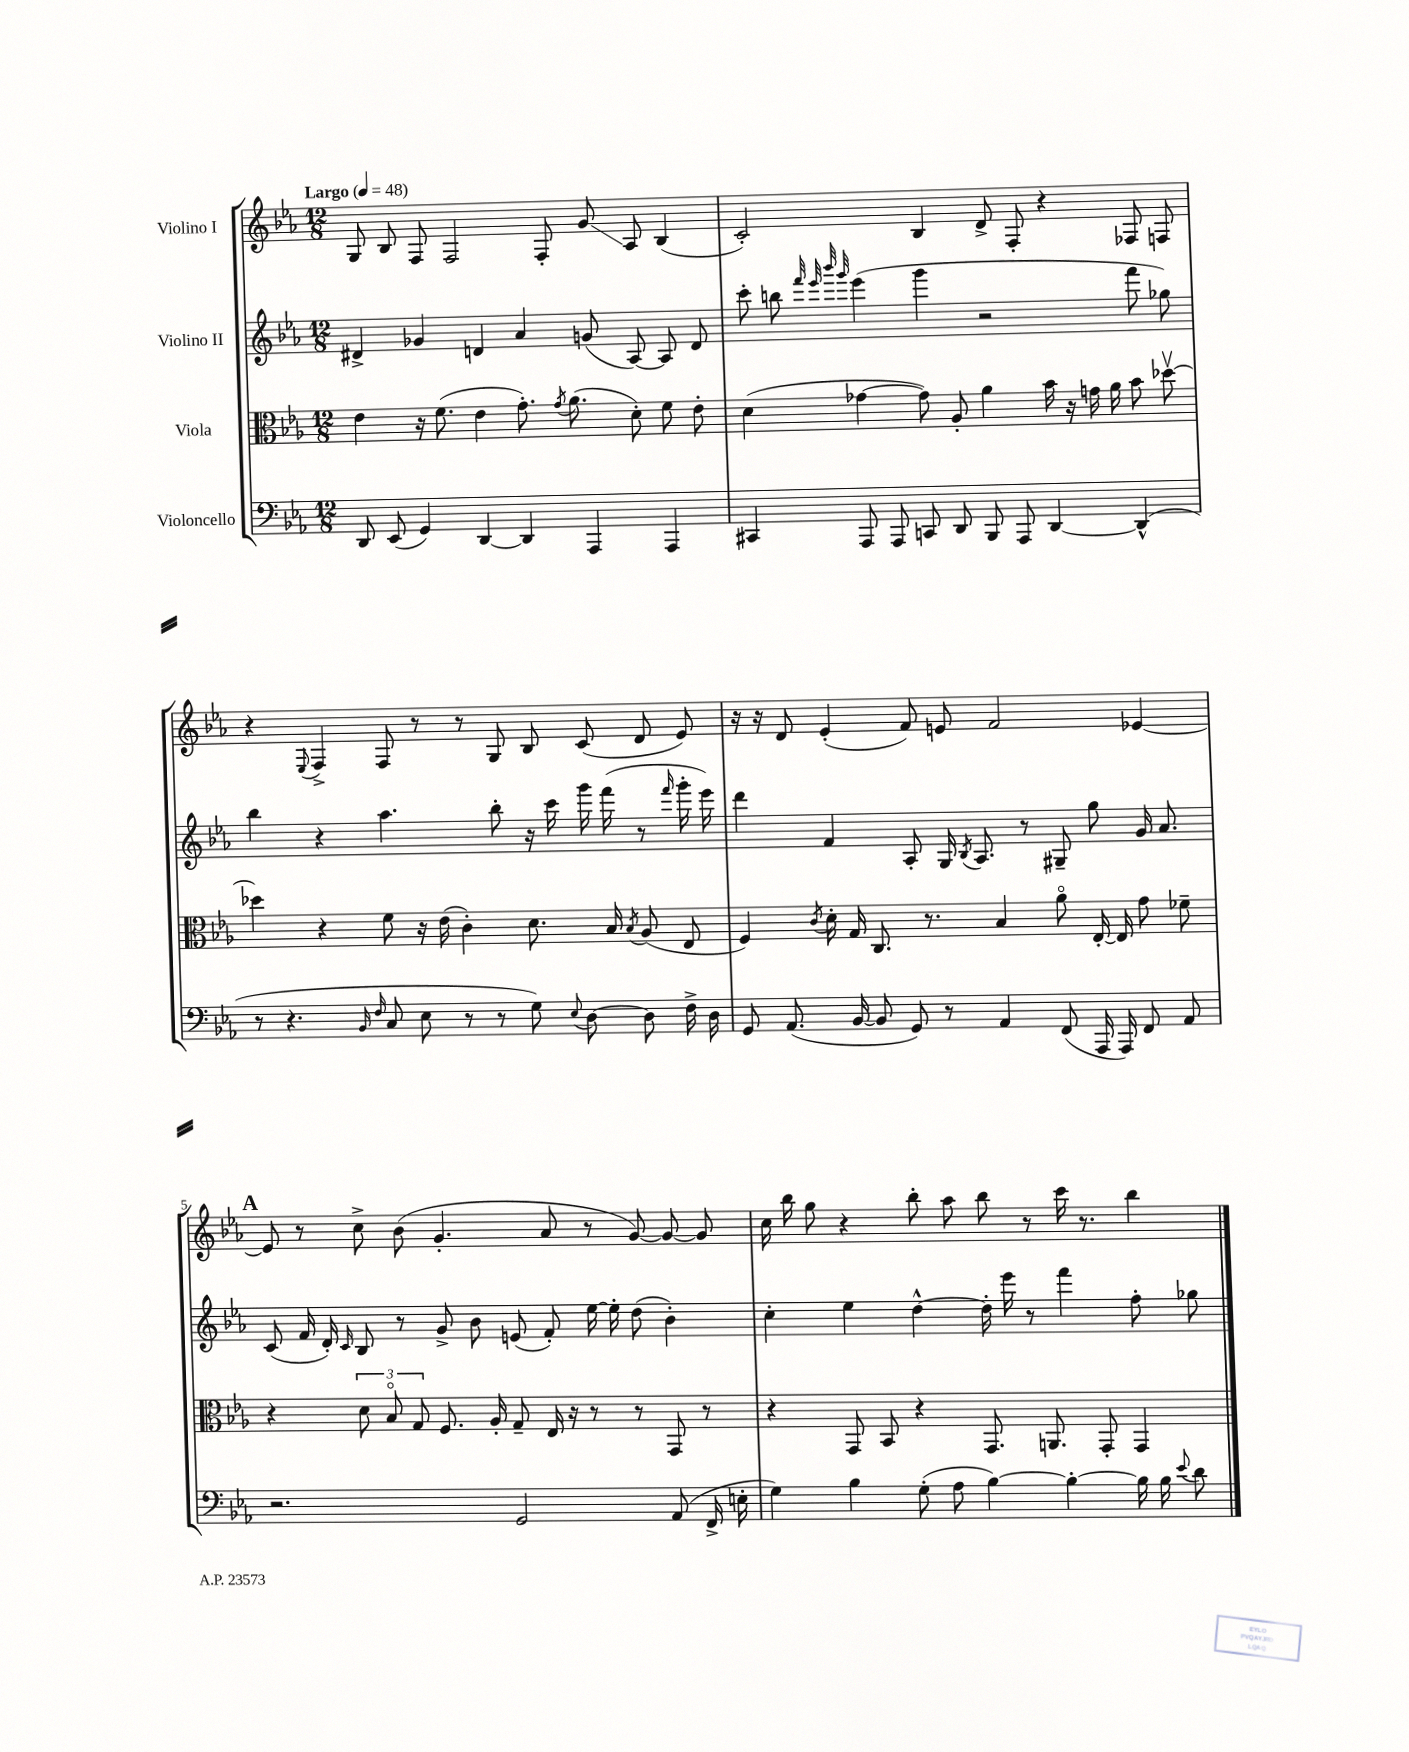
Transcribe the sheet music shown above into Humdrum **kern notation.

**kern	**kern	**kern	**kern
*staff4	*staff3	*staff2	*staff1
*clefF4	*clefC3	*clefG2	*clefG2
*k[b-e-a-]	*k[b-e-a-]	*k[b-e-a-]	*k[b-e-a-]
*M12/8	*M12/8	*M12/8	*M12/8
*MM48	*MM48	*MM48	*MM48
8DD	4e-	4d#^	8G
(8EE-	.	.	8B-
4GG)	16r	4g-	8F
.	(8.f	.	.
.	.	.	2F
[4DD	4e-	4d	.
4DD]	8.g')	4a-	.
.	.	.	8F'
.	8qg	.	.
.	(8.a-	.	.
4AAA-	.	(8g	8g
.	8d')	[8A-)	8A-
4AAA-	8f	8A-]	(4B-
.	8e-'	8d	.
=	=	=	=
4CC#	(4d	8ccc'	2c')
.	.	8bb	.
.	.	32qqfff	.
.	.	32qqeee-	.
.	.	32qqbbb-	.
.	.	32qqggg	.
8AAA-	[4g-	(4eee-	.
8AAA-	.	.	.
8CC	8g-])	4ggg	4B-
8DD	8A-'	.	.
8BBB-	4a-	2r	8d^
8AAA-	.	.	8F'
[4DD	16b-	.	4r
.	16r	.	.
.	16g	.	.
.	16a-	.	.
(4DD^^]	8b-	8fff	8F-
.	[8dd-v	8gg-)	8F
=	=	=	=
8r	4dd-]	4bb-	4r
4.r	.	.	.
.	.	.	8qqE-
.	4r	4r	4F^
16qqBB-	.	.	.
16qqF	.	.	.
8C	8f	4.aa-	8F
8E-	16r	.	8r
.	(16e-	.	.
8r	4c')	.	8r
8r	.	8bb-'	8G
8G)	8.d	16r	8B-
.	.	16ccc	.
8qqE-	.	.	.
[8D	.	16ggg	(8c
.	16B-	(16fff	.
.	8qB-	.	.
8D]	(8A-	8r	8d
.	.	16qqfff	.
16F^	8E-	16ggg'	8e-)
16D	.	16eee-)	.
=	=	=	=
8GG	4F)	4ddd	16r
.	.	.	16r
(8.AA-	.	.	8d
.	8qc	.	.
.	16d'	4f	(4e-'
[16BB-	16G	.	.
8BB-]	8.C	.	.
8GG)	.	8A-'	8f)
.	8.r	.	.
8r	.	16G	8e
.	.	8qB-	.
.	.	8.A-	.
4AA-	4B-	.	2f
.	.	8r	.
(8FF	8a-o	8G#~	.
16AAA-	[16E-'	8gg	.
16AAA-)	16E-]	.	.
8FF	8g	16g	[4e-
.	.	8.a-	.
8AA-	8f-~	.	.
=	=	=	=
2.r	4r	(8c	8e-]
.	.	16f	8r
.	.	16d')	.
.	.	16qqc	.
.	12d	8B-	8cc^
.	12B-o	.	.
.	.	8r	(8b-
.	12G	.	.
.	8.F	8g^	4.g'
.	.	8b-	.
.	16A-'	.	.
2GG	8G~	(8e	.
.	16E-	8f')	8a-
.	16r	.	.
.	8r	[16ee-	8r
.	.	16ee-']	.
.	8r	(8dd	[8g)
(8AA-	8GG	4b-')	8g_
16FF^	8r	.	8g]
16E'	.	.	.
=	=	=	=
4G)	4r	4cc'	16cc
.	.	.	16bb-
.	.	.	8gg
4B-	8GG	4ee-	4r
.	8BB-	.	.
(8G'	4r	[4dd^^	8bb-'
8A-	.	.	8aa-
[4B-)	8.GG	16dd']	8bb-
.	.	16eee-	.
.	.	8r	8r
.	8.AA	.	.
4B-'_	.	4fff	16ccc
.	.	.	8.r
.	8GG'	.	.
16B-]	4GG	8ff'	4bb-
16B-	.	.	.
8qqe-	.	.	.
8d	.	8gg-	.
==	==	==	==
*-	*-	*-	*-
